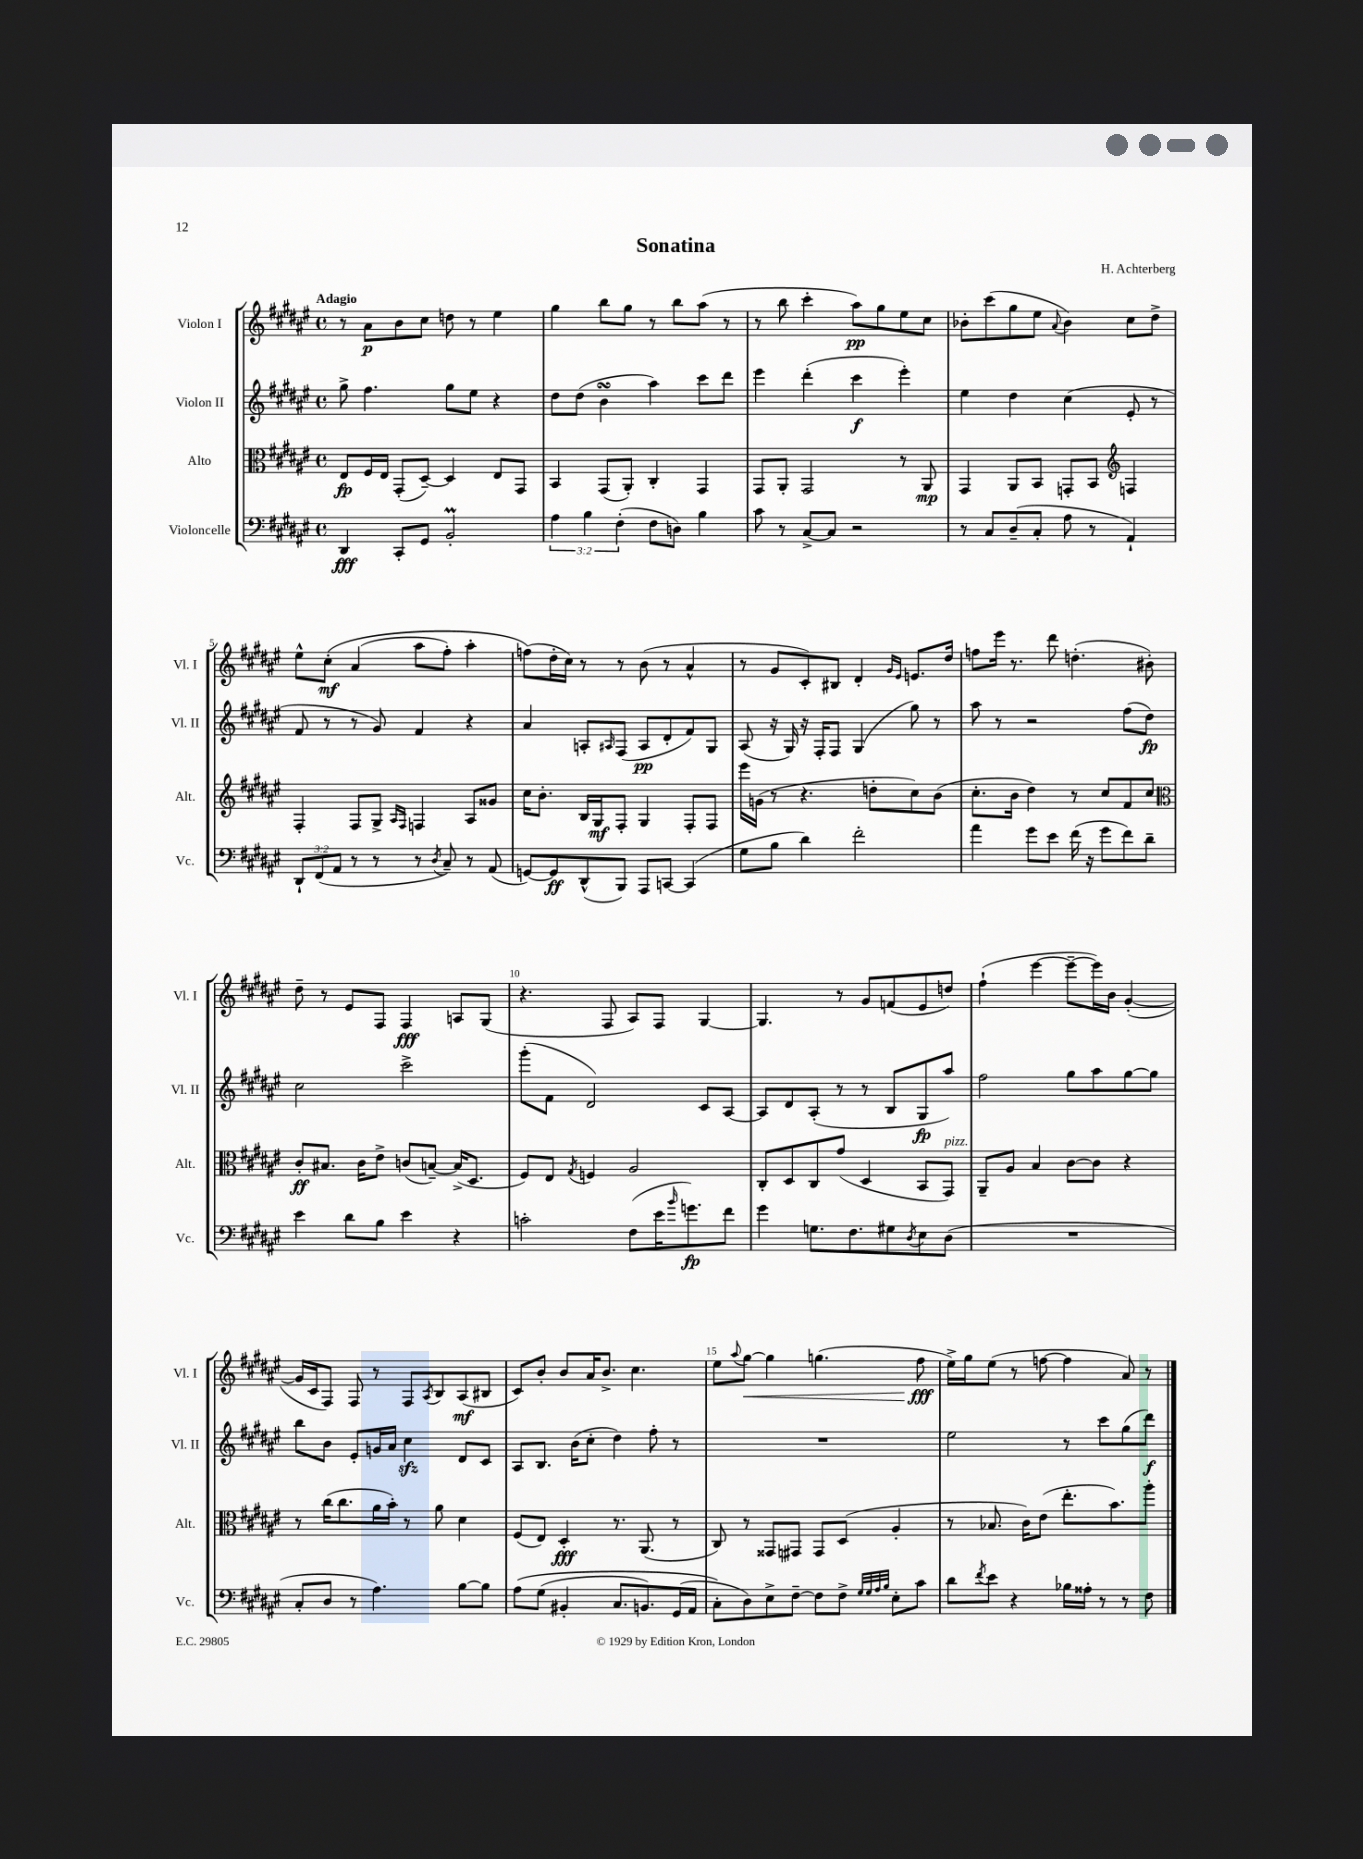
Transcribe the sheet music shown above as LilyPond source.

\header { title = "Sonatina" composer = "H. Achterberg" }
<<
\new StaffGroup <<
\new Staff = "s0" \with { instrumentName = "Violon I" shortInstrumentName = "Vl. I" } {
    \clef treble \key fis \major \defaultTimeSignature \time 4/4 \tempo "Adagio"
    r8 ais'8\p b'8 cis''8 d''8 r8 eis''4 |
    gis''4 b''8 gis''8 r8 b''8 ais''8( r8 |
    r8 b''8 cis'''4-. ais''8\pp) gis''8 eis''8 cis''8 |
    bes'8-. cis'''8( gis''8 eis''8 \appoggiatura { ais'8 } bes'4) cis''8 dis''8-> |
    eis''8-^ cis''8-.\mf\( ais'4( ais''8 fis''8-.) ais''4-. |
    f''8(\) dis''16-. cis''16) r8 r8 b'8( r8 ais'4-^ |
    r8 gis'8 cis'8-.) bis8 dis'4-. \grace { gis'16 eis'16 } e'8. dis''16 |
    f''8 eis'''16 r8. dis'''8 d''4.-.( bis'8-.) |
    dis''8-- r8 eis'8 fis8 fis4\fff a8 gis8( |
    r4. fis8 ais8) fis8 gis4~ |
    gis4. r8 gis'8 f'8( eis'8 d''8) |
    fis''4-!( eis'''4~ eis'''8~-- eis'''16) b'16 gis'4~-.( |
    gis'16 cis'16 fis8) fis8 r8 fis8 \acciaccatura { ais8 } b8 ais8\mf( bis8 |
    cis'8) b'8-. b'8 ais'16 b'8.-> cis''4. |
    eis''8 \appoggiatura { ais''8 } gis''8~\< gis''4 g''4.( fis''8\fff\! |
    eis''16->) gis''16 eis''8( r8 f''8~ f''4 ais'8) r8 \bar "|." |
}
\new Staff = "s1" \with { instrumentName = "Violon II" shortInstrumentName = "Vl. II" } {
    \clef treble \key fis \major \defaultTimeSignature \time 4/4
    gis''8-> fis''4. gis''8 eis''8 r4 |
    dis''8 dis''8( b'4\turn ais''4) cis'''8 dis'''8 |
    eis'''4 dis'''4-.( cis'''4\f eis'''4-.) |
    eis''4 dis''4 cis''4( eis'8-. r8 |
    fis'8 r8 r8 gis'8) fis'4 r4 |
    ais'4 a8-. \grace { ais16 } fis8( ais8\pp dis'8-. fis'8) gis8 |
    ais8( r16 gis16) r16 fis16-. fis8 gis4( gis''8) r8 |
    ais''8 r8 r2 fis''8( dis''8\fp) |
    cis''2 cis'''2-> |
    gis'''8-.( fis'8 dis'2) cis'8 ais8~ |
    ais8 dis'8 ais8-.( r8 r8 b8 gis8\fp ais''8) |
    fis''2 gis''8 ais''8 gis''8~ gis''8 |
    b''8 b'8 eis'8-. g'16 ais'16 cis''4\sfz dis'8 cis'8 |
    ais8 b8. b'16( cis''8-. dis''4) fis''8-. r8 |
    R1 |
    eis''2 r8 cis'''8 gis''8( dis'''8\f) \bar "|." |
}
\new Staff = "s2" \with { instrumentName = "Alto" shortInstrumentName = "Alt." } {
    \clef alto \key fis \major \defaultTimeSignature \time 4/4
    eis8\fp fis16 eis16 gis,8-.( dis8~--) dis4 eis8 gis,8 |
    b,4 gis,8( ais,8-.) cis4-. gis,4 |
    gis,8 ais,8-. gis,2 r8 ais,8\mp |
    gis,4 ais,8 b,8 g,8-. b,8 \clef treble f4 |
    fis4-. fis8 gis8-> \grace { ais16 fis16 } f4 ais8 gisis'8 |
    cis''16 b'8.-. b16 gis16\mf fis8-. gis4 fis8-. fis8 |
    eis'''16 g'16( r8 r4. d''8-. cis''8) b'8( |
    cis''8.-. b'16 dis''4) r8 cis''8 fis'8 cis''8 |
    \clef alto cis'8-.\ff bis8. cis'16 eis'8-> c'8( b8~--) b16->( dis8. |
    fis8) eis8 \acciaccatura { gis8 } f4 ais2 |
    cis8-. dis8 cis8 gis'8( dis4 b,8 gis,8^\markup { \italic "pizz." }) |
    ais,8-- ais8 b4 cis'8~ cis'8 r4 |
    r8 cis''16( cis''8. ais'16 b'16-.) r8 ais'8 dis'4 |
    fis8( eis8) dis4-.\fff r8. ais,8.( r8 |
    cis8) r8 gisis,8 gis,8 gis,8 dis8( ais4-. |
    r8 bes8. cis'16) eis'8( eis''8.-. b'8.) ais''8-. \bar "|." |
}
\new Staff = "s3" \with { instrumentName = "Violoncelle" shortInstrumentName = "Vc." } {
    \clef bass \key fis \major \defaultTimeSignature \time 4/4 \override Staff.TupletNumber.text = #tuplet-number::calc-fraction-text
    dis,4\fff cis,8-. gis,8 b,2-.\prall |
    \tuplet 3/2 { ais4 b4 fis4-.( } fis8 d8) b4 |
    cis'8 r8 cis8~-> cis8 r2 |
    r8 cis8 dis8--( cis8-. ais8 r8 ais,4-!) |
    \tuplet 3/2 { dis,8-! fis,8( ais,8 } r8 r8 r8 \acciaccatura { dis8 } cis8--) r8 ais,8( |
    g,8~) g,8\ff dis,8-^( b,,8) ais,,8 c,8~ c,4( |
    gis8 b8 dis'4) fis'2-. |
    ais'4 gis'8 eis'8 fis'16( r16 gis'8 fis'8) dis'8-- |
    eis'4 dis'8 b8 eis'4 r4 |
    c'2-. fis8( eis'16 \grace { b'16 } g'8.\fp) fis'8 |
    gis'4 g8. fis8. gis8 \acciaccatura { dis8 } eis8 dis8( |
    R1 |
    cis8-. dis8 r8 ais4.) b8~ b8 |
    ais8\( gis8( bis,4-. cis8. b,8.) gis,16( ais,16 |
    cis8-.\) dis8) eis8-> fis8~-- fis8 fis8-> \grace { gis32 gis32 ais32 b32 } eis8-. cis'8 |
    dis'8 \acciaccatura { fis'8 } eis'8 r4 bes16 aisis16-. r8 r8 fis8 \bar "|." |
}
>>
>>
\layout { \context { \Score \override BarNumber.break-visibility = ##(#f #t #t) barNumberVisibility = #(every-nth-bar-number-visible 5) } }
